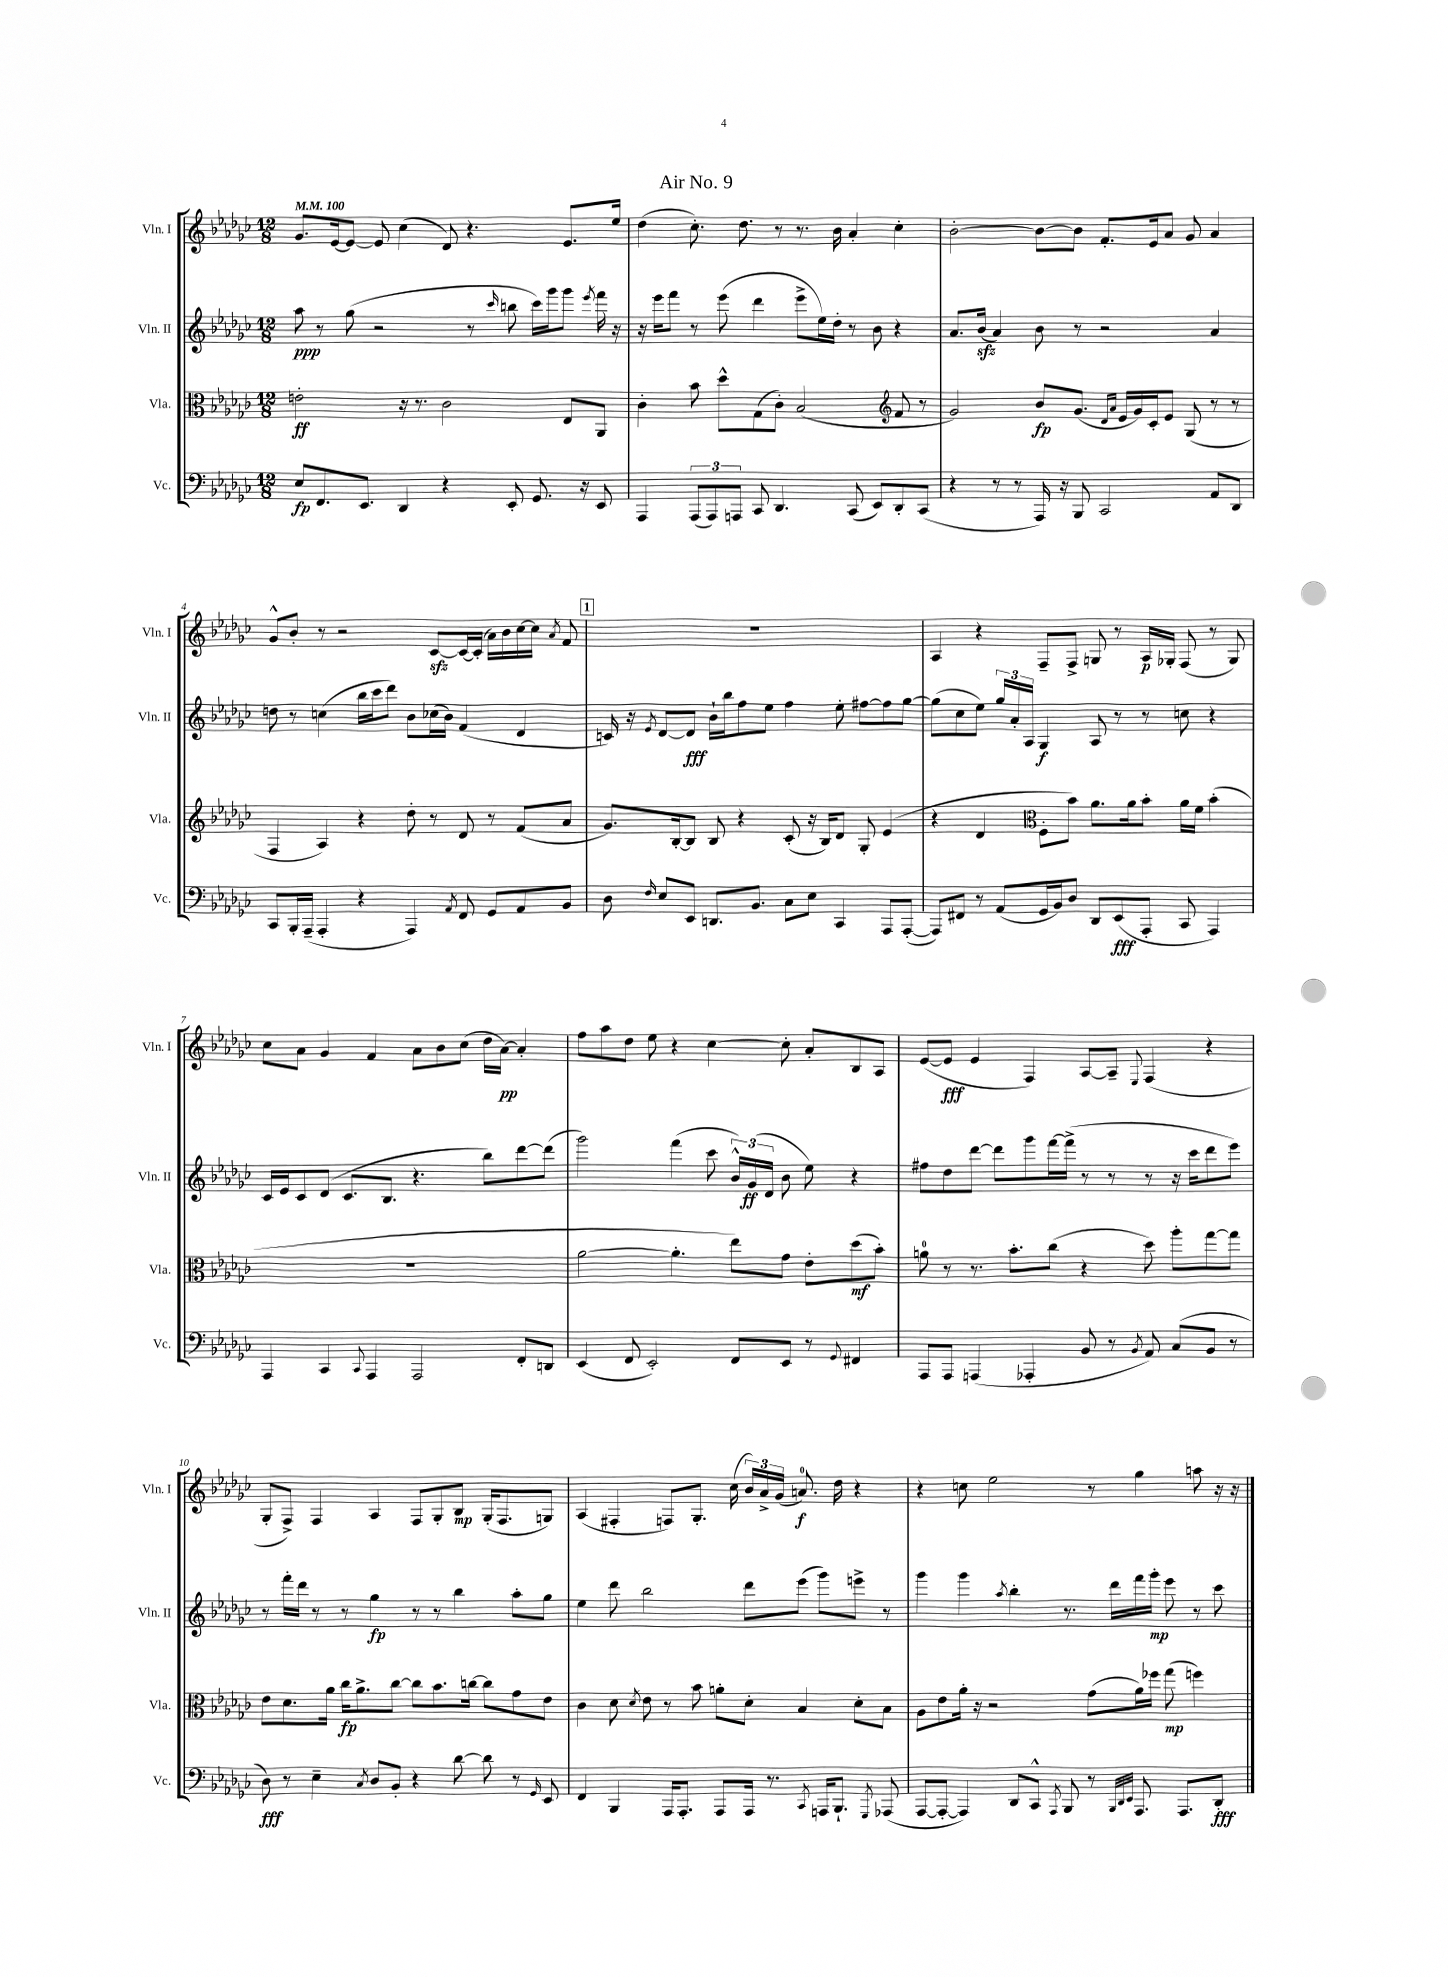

**kern	**kern	**kern	**kern
*staff4	*staff3	*staff2	*staff1
*clefF4	*clefC3	*clefG2	*clefG2
*k[b-e-a-d-g-c-]	*k[b-e-a-d-g-c-]	*k[b-e-a-d-g-c-]	*k[b-e-a-d-g-c-]
*M12/8	*M12/8	*M12/8	*M12/8
*MM100	*MM100	*MM100	*MM100
8E-	2e'	8aa-	8.g-
8.FF	.	8r	.
.	.	.	[16e-
.	.	(8gg-	8e-_
8.EE-	.	.	.
.	.	2r	8e-]
4DD-	16r	.	(4cc-
.	8.r	.	.
4r	2c-	.	8d-)
.	.	8r	4.r
.	.	16qqccc-	.
8EE-'	.	8bb	.
8.GG-	.	16ccc-)	.
.	.	16ggg-	.
.	8E-	8ggg-	8.e-
16r	.	.	.
.	.	8qeee-	.
8EE-	8AA-	16fff	.
.	.	16r	16ee-
=	=	=	=
4AAA-	4c-'	16r	(4dd-
.	.	16eee-	.
.	.	8fff	.
(12AAA-	8b-	8r	8.cc-')
12AAA-)	.	.	.
.	8dd-^^	(8eee-	.
12AAA	.	.	.
.	.	.	8.dd-
8CC-	(8G-	4ddd-	.
4.DD-	8c-')	.	8r
.	(2B-	8eee-^	8.r
.	.	16ee-)	.
.	.	16dd-'	16b-
(8CC-	.	8r	4a-'
8EE-)	.	8b-	.
*	*clefG2	*	*
8DD-'	8f	4r	4cc-'
(8CC-	8r	.	.
=	=	=	=
4r	2g-)	8.a-	[2b-'
.	.	(16b-	.
8r	.	4a-)	.
8r	.	.	.
16AAA-)	8b-	8b-	8b-_
16r	.	.	.
8BBB-	(8.g-	8r	8b-]
2CC-	.	2r	8.f'
.	16qqd-	.	.
.	16qqa-	.	.
.	16e-	.	.
.	16g-)	.	.
.	16c-'	.	16e-
.	8e-	.	8a-
.	(8G-	.	8g-
8AA-	8r	4a-	4a-
8DD-	8r	.	.
=	=	=	=
8CC-	4F	8dd	8g-^^
16BBB-'	.	8r	8b-'
(16AAA-~	.	.	.
4AAA-'	4A-)	(4cc	8r
.	.	.	2r
4r	4r	16bb-	.
.	.	16ccc-	.
.	.	8ddd-)	.
4AAA-)	8dd-'	8b-	.
.	8r	(16cc-	[8c-
.	.	16b-)	.
8qAA-	.	.	.
8FF	8d-	(4f	16c-_
.	.	.	(16c-']
8GG-	8r	.	16a-)
.	.	.	16b-
8AA-	(8f	4d-	[16cc-
.	.	.	16cc-]
.	.	.	8qa-
8BB-	8a-	.	8f
=	=	=	=
8D-	8.g-)	16c)	1.r
.	.	16r	.
16qqF	.	8qe-	.
8E-	.	[8d-	.
.	[16B-'	.	.
8EE-	8B-]	8d-]	.
8.DD	8B-	16b-`	.
.	.	16bb-	.
.	4r	8ff	.
8.BB-	.	.	.
.	.	8ee-	.
8C-	(8c-'	4ff	.
8E-	16r	.	.
.	16B-)	.	.
4CC-	8d-	8ee-'	.
.	8G-'	[8ff#	.
8AAA-	(4e-	8ff#]	.
([8AAA-'	.	[8gg-	.
=	=	=	=
8AAA-])	4r	(8gg-]	4A-
8FF#	.	8cc-	.
8r	4d-	8ee-)	4r
(8AA-	.	24gg-	.
.	.	24a-'	.
.	.	24A-	.
*	*clefC3	*	*
16GG-	8F'	4G-	8F~
16BB-)	.	.	.
8D-	8b-)	.	8F^
8DD-	8.a-	8A-	8G
(8EE-	.	8r	8r
.	16a-	.	.
8AAA-'	8b-'	8r	16A-
.	.	.	16G-'
8CC-	16a-	8cc	(8F
.	16f	.	.
4AAA-)	(4b-'	4r	8r
.	.	.	8G-)
=	=	=	=
4AAA-	1.r	16c-	8cc-
.	.	16e-	.
.	.	8c-	8a-
4CC-	.	(8d-	4g-
.	.	8.c-	.
8qqCC-	.	.	.
4AAA-	.	.	4f
.	.	8.B-	.
2AAA-	.	4.r	8a-
.	.	.	8b-
.	.	.	(8cc-
.	.	8bb-)	16dd-
.	.	.	[16a-)
8FF'	.	[8ddd-	4a-']
8DD	.	(8ddd-]	.
=	=	=	=
(4EE-	[2a-	2ggg-)	8ff
.	.	.	8aa-
8FF	.	.	8dd-
2EE-')	.	.	8ee-
.	4.a-']	(4fff	4r
.	.	8ccc-	[4cc-
8FF	8ee-)	24b-^^)	.
.	.	(24g-	.
.	.	24d-	.
8EE-	8g-	8b-	8cc-']
8r	8e-'	8ee-)	8a-'
8qqGG-	.	.	.
4FF#	(8dd-	4r	8B-
.	8b-')	.	8A-
=	=	=	=
8AAA-	8a	8ff#	([8e-
8AAA-	8r	8dd-	8e-]
(4AAA	8.r	[8ddd-	4e-
.	.	8ddd-]	.
.	8.b-'	.	.
4AAA-'	.	8ggg-	4F)
.	(8cc-	[16fff	.
.	.	(16fff^]	.
8BB-	4r	8r	[8A-
8r	.	8r	8A-~]
8qBB-	.	.	8qqE-
8AA-)	8dd-)	8r	(4F
(8C-	8aa-'	16r	.
.	.	16ccc-	.
8BB-	[8gg-	8ddd-	4r
8r	8gg-]	8eee-)	.
=	=	=	=
8D-)	8e-	8r	8G-'
8r	8.d-	16fff'	8F^)
.	.	16ddd-	.
4E-~	.	8r	4F
.	16a-	.	.
.	16cc-	8r	.
.	8.a-^	.	.
8qC-	.	.	.
8D-	.	4gg-	4A-
8BB-'	[8cc-	.	.
4r	8cc-]	8r	8F
.	8.b-	8r	8G-'
[8d-	.	4bb-	8B-
.	[16cc	.	.
8d-]	8cc]	.	(16G-'
.	.	.	8.F
8r	8g-	8aa-'	.
16qqGG-	.	.	.
8EE-	8e-	8gg-	8G)
=	=	=	=
4FF	4c-	4ee-	(4A-
4BBB-	8d-	8ddd-	4F#'
.	8qd-	.	.
.	8e-	2bb-	.
16AAA-	8r	.	8F)
8.AAA-'	.	.	.
.	8b-	.	8.G-'
8AAA-	8a'	.	.
.	.	.	(16cc-
16AAA-	8d-'	8ddd-	24b-)
.	.	.	24a-^
8.r	.	.	.
.	.	.	(24g-
.	4B-	(8eee-	8.a)
8qCC-	.	.	.
16AAA	.	8ggg-)	.
8.BBB-`	.	.	16dd-
.	8d-'	8eee^	4r
8qGGG-	.	.	.
(8AAA-	8B-	8r	.
=	=	=	=
[8AAA-	8A-	4ggg-	4r
8AAA-'_	8e-	.	.
4AAA-])	16a-'	4ggg-	8cc
.	16r	.	.
.	2r	.	2ee-
.	.	8qaa-	.
8DD-	.	4bb-'	.
8CC-^^	.	.	.
8qAAA-	.	.	.
8BBB-	.	8.r	.
8r	(8g-	.	8r
.	.	16ddd-	.
32qqBBB-	.	.	.
32qqDD-	.	.	.
32qqEE-	.	.	.
8.AAA-	16a-)	16fff	4gg-
.	16ff-	16ggg-'	.
.	(8gg-	8eee-	.
8.AAA-	.	.	.
.	4ff)	8r	8aa
8DD-'	.	8ccc-	16r
.	.	.	16r
==	==	==	==
*-	*-	*-	*-
